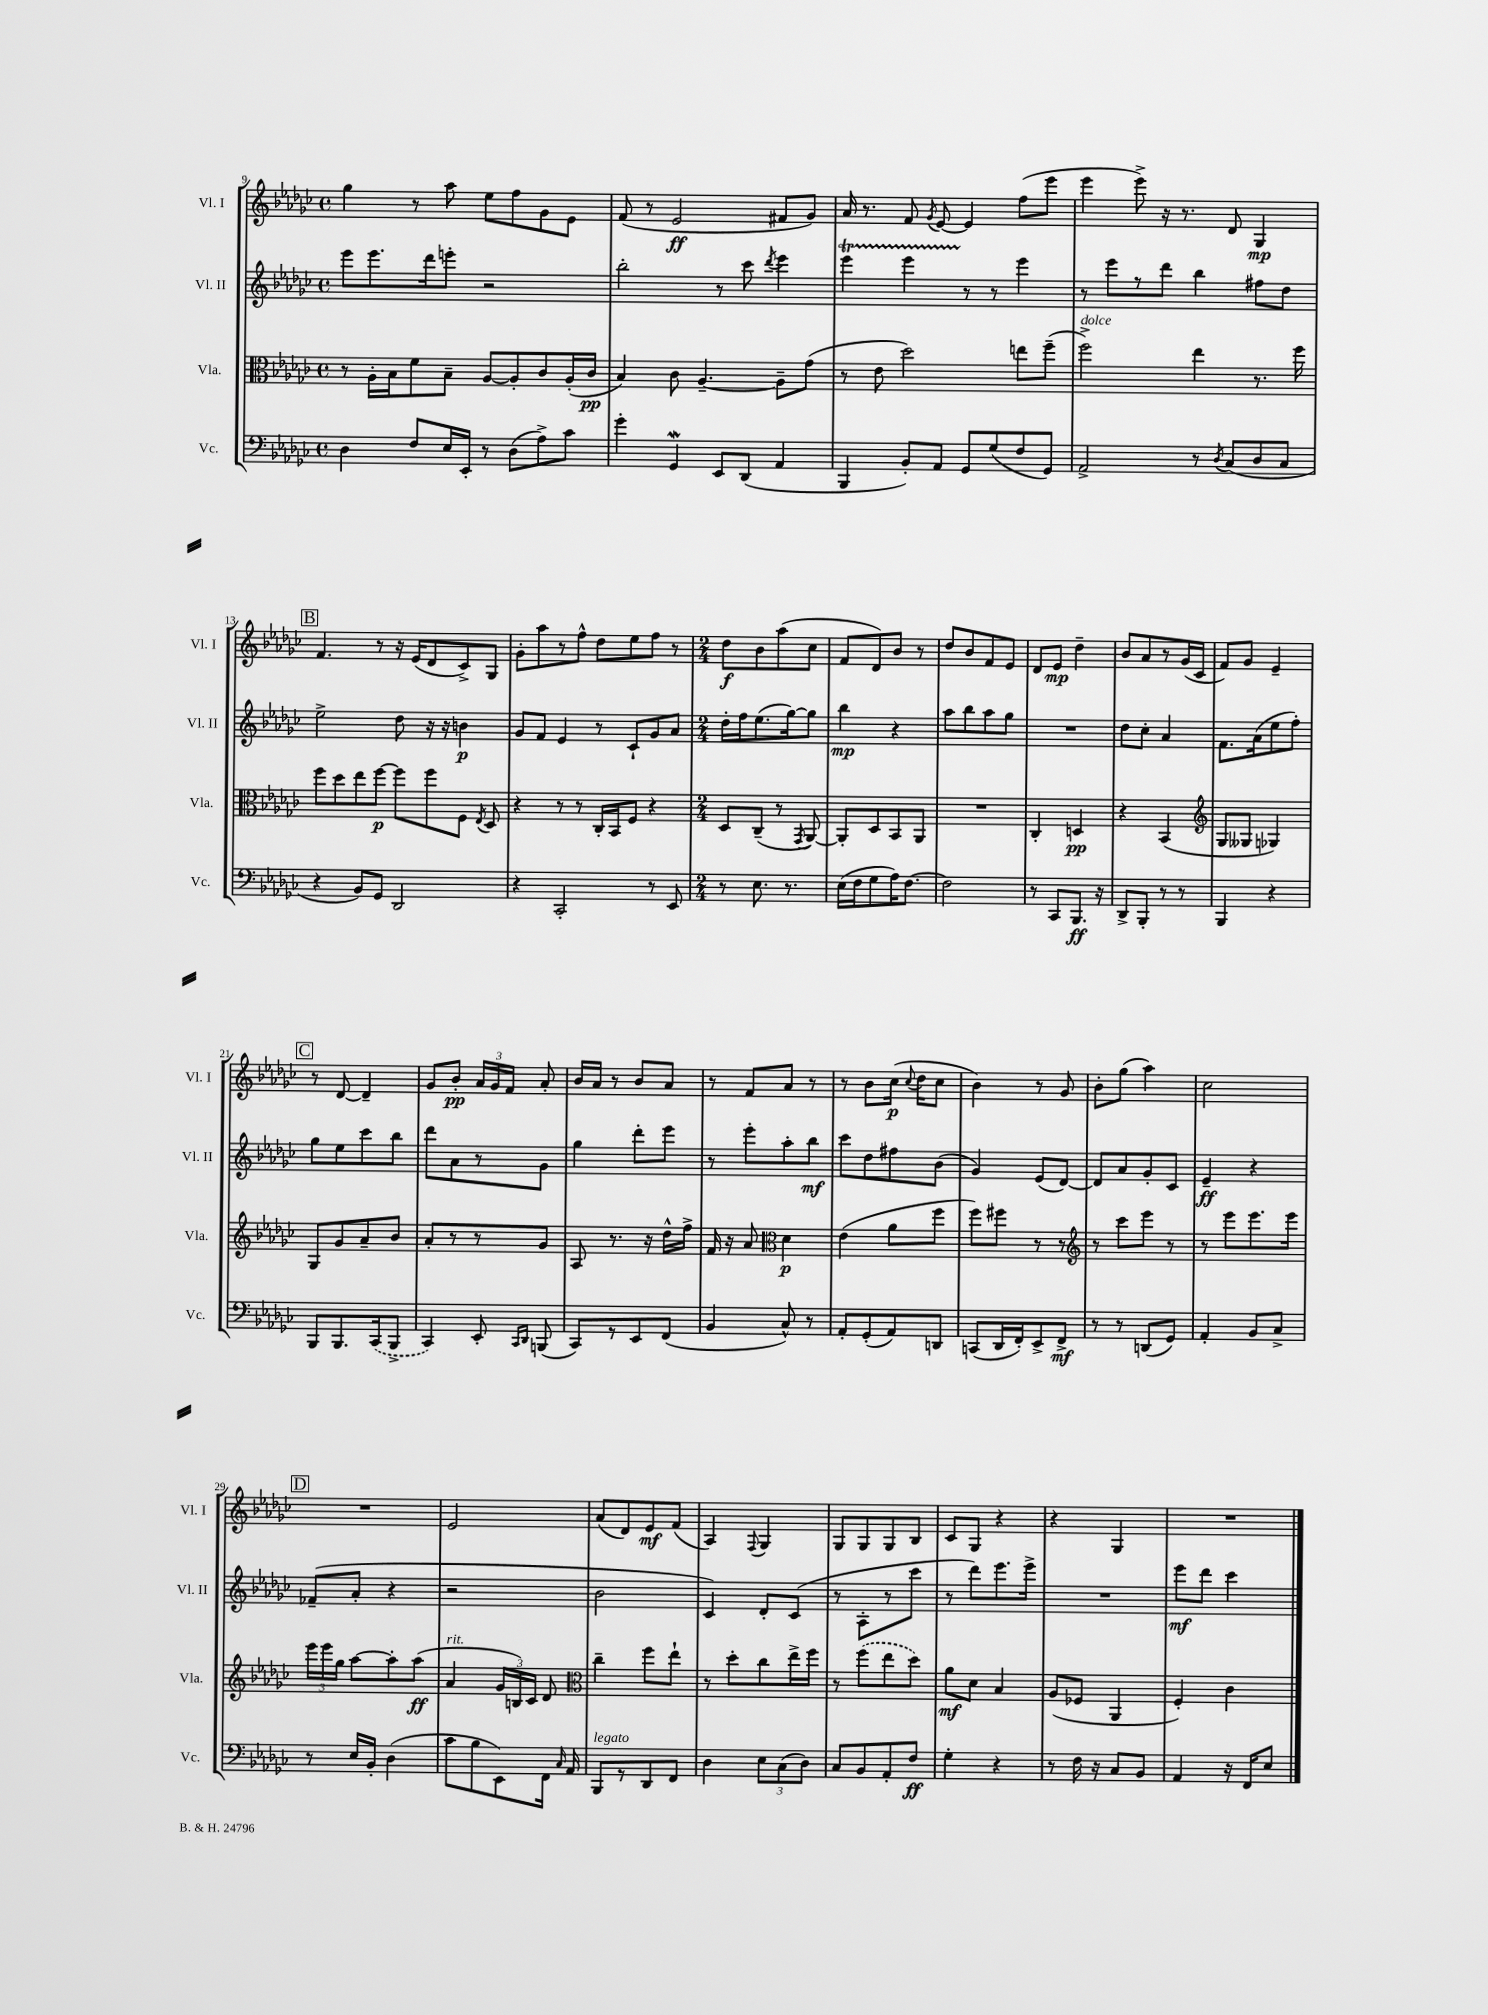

**kern	**kern	**kern	**kern
*staff4	*staff3	*staff2	*staff1
*clefF4	*clefC3	*clefG2	*clefG2
*k[b-e-a-d-g-c-]	*k[b-e-a-d-g-c-]	*k[b-e-a-d-g-c-]	*k[b-e-a-d-g-c-]
*M4/4	*M4/4	*M4/4	*M4/4
*met(c)	*met(c)	*met(c)	*met(c)
4D-\	8r	8eee-\L	4gg-\
.	16A-'\LL	8.eee-\	.
.	16B-\J	.	.
8F/L	8f\	.	8r
.	.	16ddd-\k	.
16E-/L	8B-~\J	8eee'\J	8aa-\
16EE-'/JJ	.	.	.
8r	[8A-/L	2r	8ee-\L
(8D-\L	8A-'/]	.	8ff\
8A-^\)	8c-/	.	8g-\
8c-\J	(16A-'/L	.	8e-\J
.	16c-/JJ	.	.
=	=	=	=
4g-'\	4B-/)	2bb-'\	(8f/
.	.	.	8r
4GG-/	8c-\	.	2e-/
.	[4.A-~/	.	.
8EE-/L	.	8r	.
(8DD-/J	.	8ccc-\	.
.	.	8qddd-/	.
4AA-/	8A-~\]L	4eee-\	8f#/L
.	(8g-\J	.	8g-/J)
=	=	=	=
4BBB-/	8r	4eee-\	16a-/
.	.	.	8.r
.	8e-\	.	.
8BB-'/L)	2dd-\)	4eee-\	8f/
.	.	.	8qg-/
8AA-/J	.	.	[8e-/
8GG-/L	.	8r	4e-/]
(8G-/	.	8r	.
8F/	8ee\L	4eee-\	(8ff\L
8GG-/J)	(8ff~\J	.	8eee-\J
=	=	=	=
2AA-^/	2ff^\)	8r	4eee-\
.	.	8eee-\L	.
.	.	8r	8eee-^\)
.	.	8ddd-\J	16r
.	.	.	8.r
8r	4ee-\	4bb-\	.
8qD-/	.	.	.
(8C-/L	.	.	8d-/
8D-/	8.r	8ff#\L	4G-/
8C-/J	.	8dd-\J	.
.	16ff\	.	.
=	=	=	=
4r	8ff\L	2ee-^\	4.f/
.	8dd-\	.	.
8BB-/L)	8ee-\	.	.
8GG-/J	[8ff\J	.	8r
2DD-/	8ff\]L	8dd-\	16r
.	.	.	(16e-/LK
.	8ff\	16r	8d-/
.	.	16r	.
.	8F\J	4b\	8c-^/)
.	8qE-/	.	.
.	8D-/	.	8G-/J
=	=	=	=
4r	4r	8g-/L	8g-'\L
.	.	8f/J	8aa-\
2CC-'/	8r	4e-/	8r
.	8r	.	8ff^^\J
.	16C-'/LL	8r	8dd-\L
.	16BB-/J	.	.
.	8F/J	8c-`/L	8ee-\
8r	4r	8g-/	8ff\J
8EE-/	.	8a-/J	8r
=	=	=	=
*M2/4	*M2/4	*M2/4	*M2/4
8r	8D-/L	16dd-'\LL	8dd-\L
.	.	16ff\J	.
8.E-\	(8C-~/J	(8.ee-\	8b-\
.	8r	.	(8aa-\
8.r	.	[16gg-\k)	.
.	8qGG-/	.	.
.	[8AA-/)	8gg-\]J	8cc-\J
=	=	=	=
(16E-\LL	8AA-'/]L	4bb-\	8f/L
16F\J	.	.	.
8G-\	8D-/	.	8d-/)
16A-\K)	8BB-/	4r	8b-/J
[8.F\J	.	.	.
.	8AA-/J	.	8r
=	=	=	=
2F\]	2r	8aa-\L	8dd-/L
.	.	8bb-\	8b-/
.	.	8aa-\	8f/
.	.	8gg-\J	8e-/J
=	=	=	=
8r	4C-'/	2r	8d-/L
8CC-/L	.	.	8e-/J
8.BBB-/J	4D/	.	4dd-~\
16r	.	.	.
=	=	=	=
8DD-^/L	4r	8dd-\L	8b-/L
8BBB-'/J	.	8cc-'\J	8a-/
8r	(4BB-/	4a-/	8r
8r	.	.	(16g-/L
.	.	.	16c-/JJ
=	=	=	=
*	*clefG2	*	*
4BBB-/	8G-/L	8.f\L	8f/L)
.	8G--/J	.	8g-/J
.	.	(16a-\k	.
4r	4G-/)	8ee-\	4e-~/
.	.	8ff'\J)	.
=	=	=	=
8BBB-/L	8G-/L	8gg-\L	8r
8.BBB-/	8g-/	8ee-\	[8d-/
.	8a-~/	8ccc-\	4d-~/]
(16CC-/k	.	.	.
8BBB-^/J	8b-/J	8bb-\J	.
=	=	=	=
4CC-/)	8a-'/L	8ddd-\L	8g-/L
.	8r	8a-\	8b-'/J
8EE-'/	8r	8r	24a-/LL
.	.	.	24g-/
.	.	.	24f/JJ
16qqCC-/LL	.	.	.
16qqDD-/JJ	.	.	.
(8BBB/	8g-/J	8g-\J	8a-'/
=	=	=	=
8CC-/L)	8A-/	4gg-\	16b-/LL
.	.	.	16a-/JJ
8r	8.r	.	8r
8EE-/	.	8ddd-'\L	8b-/L
.	16r	.	.
(8FF/J	16dd-^^\LL	8eee-\J	8a-/J
.	16ff^\JJ	.	.
=	=	=	=
4BB-/	16f/	8r	8r
.	16r	.	.
.	8a-/	8eee-'\L	8f/L
*	*clefC3	*	*
8C-^^/)	4d-\	8aa-'\	8a-/J
8r	.	8bb-\J	8r
=	=	=	=
8AA-'/L	(4e-\	8ccc-\L	8r
(8GG-'/	.	8dd-\	8b-\L
8AA-/)	8a-\L	8ff#\	(16cc-\Jk
.	.	.	8qqcc-/
.	.	.	16dd-\LK
8DD/J	8ff\J	(8b-\J	8cc-\J
=	=	=	=
(8CC/L	8ff\L)	4g-/)	4b-\)
16DD-/L	8ff#\J	.	.
16FF'/J)	.	.	.
8EE-^/	8r	(8e-/L	8r
8FF^/J	8r	[8d-/J)	8g-/
=	=	=	=
*	*clefG2	*	*
8r	8r	8d-/]L	8b-'\L
8r	8ccc-\L	8a-/	(8gg-\J
(8DD/L	8eee-\J	8g-'/	4aa-\)
8GG-/J)	8r	8c-/J	.
=	=	=	=
4AA-'/	8r	4e-~/	2cc-\
.	8eee-\L	.	.
8BB-/L	8.eee-\	4r	.
8C-^/J	.	.	.
.	16eee-\Jk	.	.
=	=	=	=
8r	24eee-\LL	(8f-~/L	2r
.	24eee-\	.	.
.	24gg-\JJ	.	.
16E-/LL	[8aa-\L	8a-'/J	.
16BB-'/JJ	.	.	.
(4D-\	8aa-'\]	4r	.
.	(8aa-\J	.	.
=	=	=	=
8c-\L	4a-/	2r	2e-/
8B-\	.	.	.
8EE-\)	24g-/LL	.	.
.	24B/)	.	.
.	24c-/JJ	.	.
16FF\Jk	8d-/	.	.
16qqC-/	.	.	.
16AA-/	.	.	.
=	=	=	=
*	*clefC3	*	*
8BBB-/L	4cc-~\	2b-\	(8a-/L
8r	.	.	8d-/)
8DD-/	8ff\L	.	8e-/
8FF/J	8ee-`\J	.	(8f/J
=	=	=	=
4D-\	8r	4c-/)	4A-/)
.	8dd-'\L	.	.
.	.	.	8qqF/
12E-\L	8cc-\	8d-'/L	4G-/
(12C-\	.	.	.
.	16ee-^\L	(8c-/J	.
12D-\J)	.	.	.
.	16ff\JJ	.	.
=	=	=	=
8C-/L	8r	8r	8G-/L
8BB-/	(8ff\L	8A-'\L	8G-/
8AA-'/	8ee-\	8r	8G-/
8F/J	8dd-\J)	8ccc-\J	8B-/J
=	=	=	=
4G-'\	8a-\L	8r	8c-/L
.	8d-\J	8ddd-\L)	8G-/J
4r	4B-/	8.eee-\	4r
.	.	16eee-^\Jk	.
=	=	=	=
8r	(8A-/L	2r	4r
16F\	8F-/J	.	.
16r	.	.	.
8C-/L	4AA-/	.	4G-/
8BB-/J	.	.	.
=	=	=	=
4AA-/	4F'/)	8eee-\L	2r
.	.	8ddd-\J	.
16r	4c-\	4ccc-\	.
16FF/LK	.	.	.
8E-/J	.	.	.
==	==	==	==
*-	*-	*-	*-
